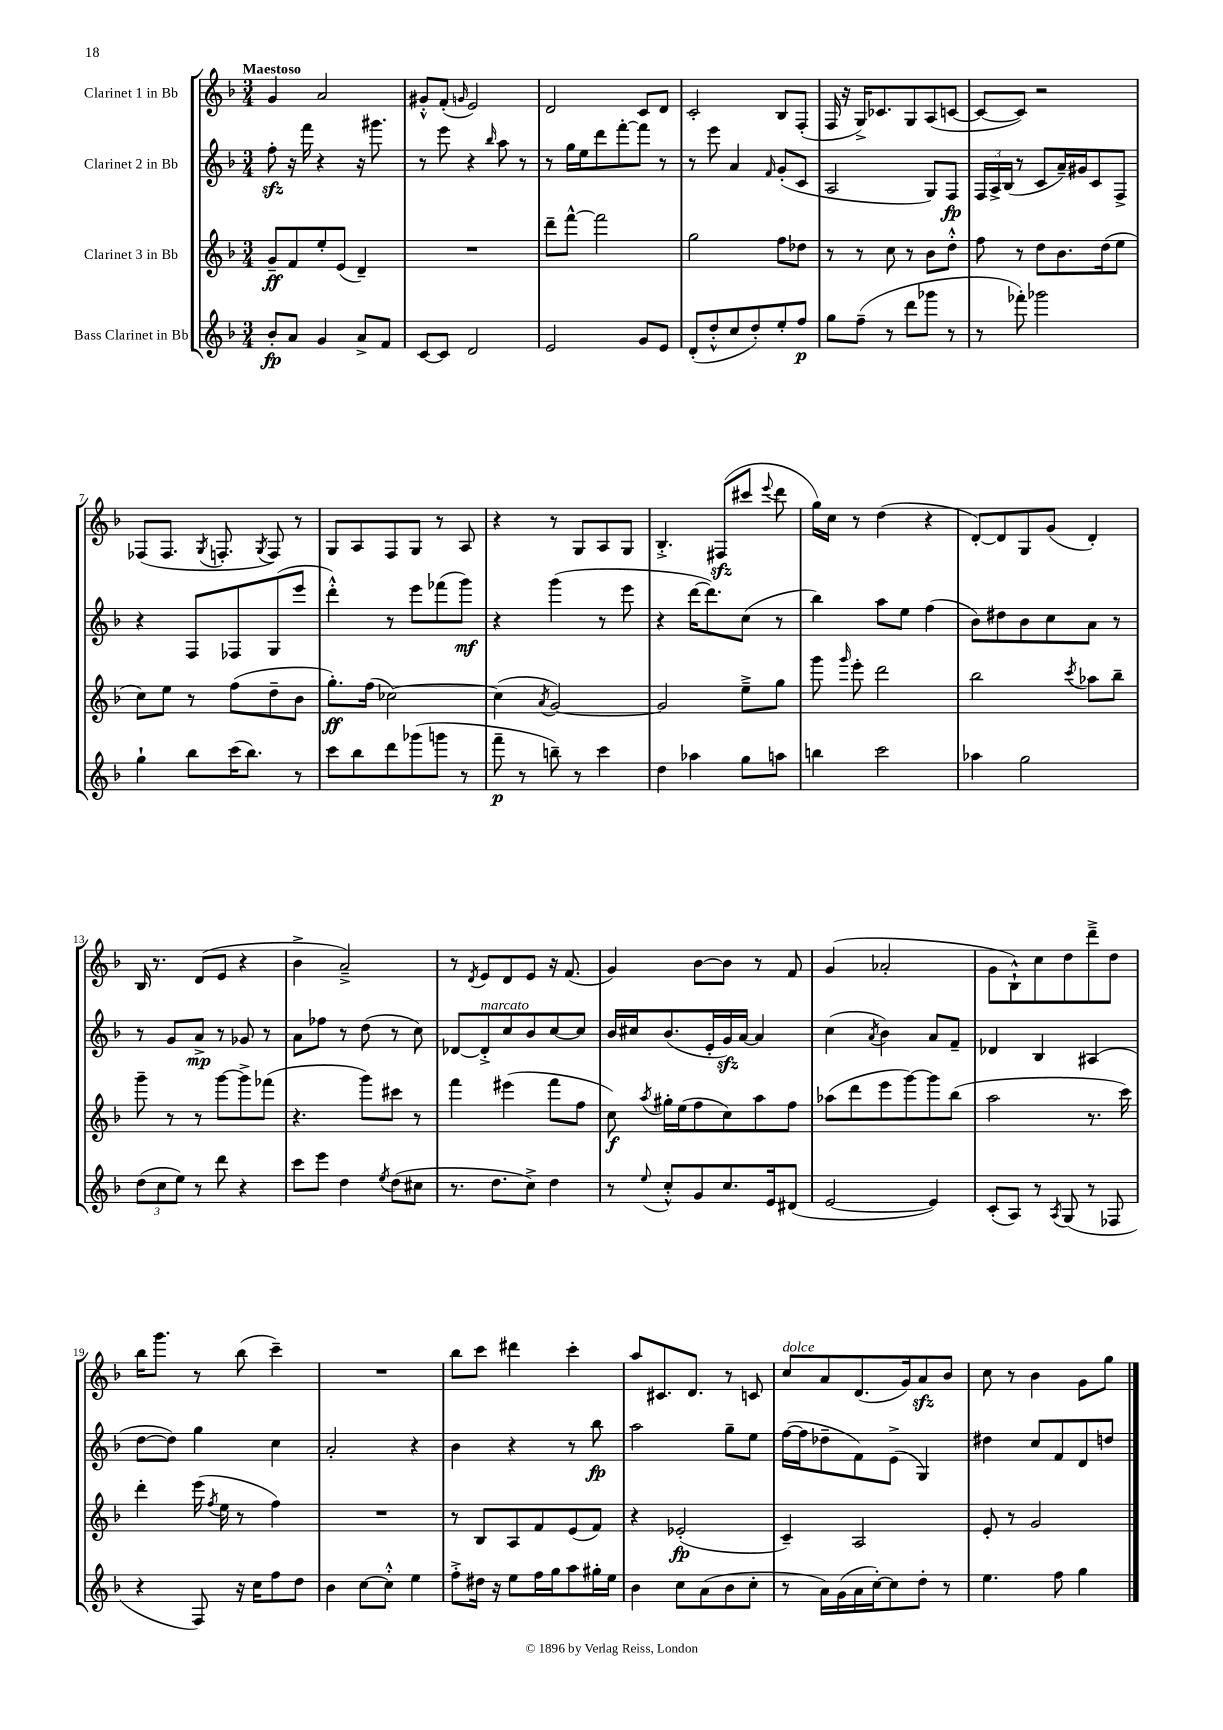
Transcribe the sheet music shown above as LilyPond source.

<<
\new StaffGroup <<
\new Staff = "s0" \with { instrumentName = "Clarinet 1 in Bb" } {
    \clef treble \key f \major \numericTimeSignature \time 3/4 \tempo "Maestoso"
    \autoBeamOff g'4 a'2 |
    gis'8[-.-^ f'8]-.( \grace { g'16 } e'2) |
    d'2 c'8[ d'8] |
    c'2-. bes8[ f8]-.( |
    f16 r16 g16[->) ces'8. g8 a8( c'8]~ |
    c'8[~ c'8]) r2 |
    fes8[( fes8.] \acciaccatura { g8 } f8.-. \acciaccatura { g8 } f8) r8 |
    g8[ a8 f8 g8] r8 a8 |
    r4 r8 g8[ a8 g8] |
    bes4.-.-> fis8[\sfz( cis'''8] \appoggiatura { e'''8 } d'''8 |
    g''16[) c''16] r8 d''4( r4 |
    d'8[~-.) d'8 g8 g'8]( d'4-.) |
    bes16 r8. d'8[( e'8] r4 |
    bes'4-> a'2--->) |
    r8 \acciaccatura { d'8 } e'8[ d'8 e'8] r16 f'8.( |
    g'4) bes'8[~ bes'8] r8 f'8 |
    g'4( aes'2-. |
    g'8[ bes8-!-^) c''8 d''8 d'''8---> d''8] |
    bes''16[ g'''8.] r8 bes''8( c'''4--) |
    R2. |
    bes''8[ c'''8] dis'''4 c'''4-. |
    a''8[ cis'8. d'8.] r8 c'8 |
    c''8[^\markup { \italic "dolce" } a'8 d'8.( g'16) a'8\sfz bes'8] |
    c''8 r8 bes'4 g'8[ g''8] \bar "|." |
}
\new Staff = "s1" \with { instrumentName = "Clarinet 2 in Bb" } {
    \clef treble \key f \major \numericTimeSignature \time 3/4
    \autoBeamOff f''8-.\sfz r16 f'''16 r4 r16 gis'''8. |
    r8 e'''8 r4 \grace { bes''16 } a''8 r8 |
    r8 g''16[ e''16 d'''8 f'''8~-. f'''8] r8 |
    r8 e'''8 a'4 \grace { f'16 } g'8[-.( c'8] |
    a2 g8[) f8]\fp |
    \tuplet 3/2 { f16[ a16-> bes16]( } r8 c'8[ a'16--) gis'16 c'8 f8]-> |
    r4 f8[ fes8 g8( e'''8] |
    d'''4-.-^) r8 e'''8[ fes'''8( g'''8]\mf) |
    r4 g'''4( r8 e'''8 |
    r4 d'''16[~ d'''8.) c''8]( r8 |
    bes''4) a''8[ e''8] f''4( |
    bes'8[) dis''8 bes'8 c''8 a'8] r8 |
    r8 g'8[ a'8]->\mp r8 ges'8 r8 |
    a'8[ fes''8] r8 d''8( r8 c''8) |
    des'8[~ des'8-.->^\markup { \italic "marcato" } c''8 bes'8 c''8~ c''8] |
    bes'16[ cis''16 bes'8.( e'16-. g'16\sfz) a'16]~ a'4 |
    c''4( \acciaccatura { a'8 } bes'4) a'8[ f'8]-- |
    des'4 bes4 ais4( |
    d''8[~ d''8]) g''4 c''4 |
    a'2-. r4 |
    bes'4 r4 r8 bes''8\fp |
    a''2 g''8[-- e''8] |
    f''16[~( f''16 des''8-- f'8) e'8]->( g4) |
    dis''4 c''8[ f'8 d'8 d''8] \bar "|." |
}
\new Staff = "s2" \with { instrumentName = "Clarinet 3 in Bb" } {
    \clef treble \key f \major \numericTimeSignature \time 3/4
    \autoBeamOff g'8[--\ff f'8 e''8-. e'8]( d'4--) |
    R2. |
    d'''8[-- f'''8]~-^ f'''2 |
    g''2 f''8[ des''8] |
    r8 r8 c''8 r8 bes'8[ d''8]-.-^ |
    f''8 r8 d''8[ bes'8. d''16( e''8] |
    c''8[) e''8] r8 f''8[( d''8-- bes'8] |
    g''8.[-.\ff) f''16]( ces''2~) |
    ces''4( \acciaccatura { a'8 } g'2~) |
    g'2 e''8[---> g''8] |
    g'''8 \grace { g'''16 } e'''8-. d'''2 |
    bes''2 \acciaccatura { c'''8 } aes''8[ bes''8]-- |
    g'''8-- r8 r8 g'''8[~ g'''8-> fes'''8]( |
    r4. g'''8[) cis'''8] r8 |
    f'''4 eis'''4( f'''8[ f''8] |
    c''8\f) \acciaccatura { a''8 } gis''16[-. e''16( f''8 c''8) a''8 f''8] |
    aes''8[( d'''8 e'''8 g'''8~) g'''8 bes''8]( |
    a''2 r8. c'''16) |
    d'''4-. e'''16( \acciaccatura { f''8 } e''16 r8 f''4) |
    R2. |
    r8 bes8[ a8 f'8 e'8( f'8]) |
    r4 ees'2-.\fp( |
    c'4--) a2 |
    e'8-. r8 g'2 \bar "|." |
}
\new Staff = "s3" \with { instrumentName = "Bass Clarinet in Bb" } {
    \clef treble \key f \major \numericTimeSignature \time 3/4
    \autoBeamOff bes'8[-.\fp a'8] g'4 a'8[-> f'8] |
    c'8[~ c'8] d'2 |
    e'2 g'8[ e'8] |
    d'8[-.( d''8-.-^ c''8 d''8-.) e''8-. f''8]\p |
    g''8[ f''8]--( r8 d'''8[ ges'''8] r8 |
    r8 fes'''8-.) ges'''2 |
    g''4-! bes''8[ c'''16( bes''8.]) r8 |
    c'''8[ bes''8 d'''8 ges'''8( g'''8] r8 |
    f'''8--\p r8 b''8--) r8 c'''4 |
    d''4 aes''4 g''8[ a''8] |
    b''4 c'''2 |
    aes''4 g''2 |
    \tuplet 3/2 { d''8[( c''8 e''8]) } r8 d'''8 r4 |
    c'''8[ e'''8] d''4 \acciaccatura { e''8 } d''8[( cis''8] |
    r8. d''8.[ c''8]->) d''4 |
    r8 \appoggiatura { e''8 } c''8[-.-^ g'8 c''8. e'16 dis'8]( |
    e'2~ e'4) |
    c'8[-.( a8]) r8 \acciaccatura { a8 } g8( r8 fes8 |
    r4 f8) r16 c''16[ f''8 d''8] |
    bes'4 c''8[~ c''8]-.-^ e''4 |
    f''8[-.-> dis''16] r16 e''8[ f''16 g''16 a''8 gis''16-. e''16] |
    bes'4 c''8[ a'8( bes'8 c''8]-. |
    r8 a'16[) g'16( a'16 c''16~-.) c''8 d''8]-. r8 |
    e''4. f''8 g''4 \bar "|." |
}
>>
>>
